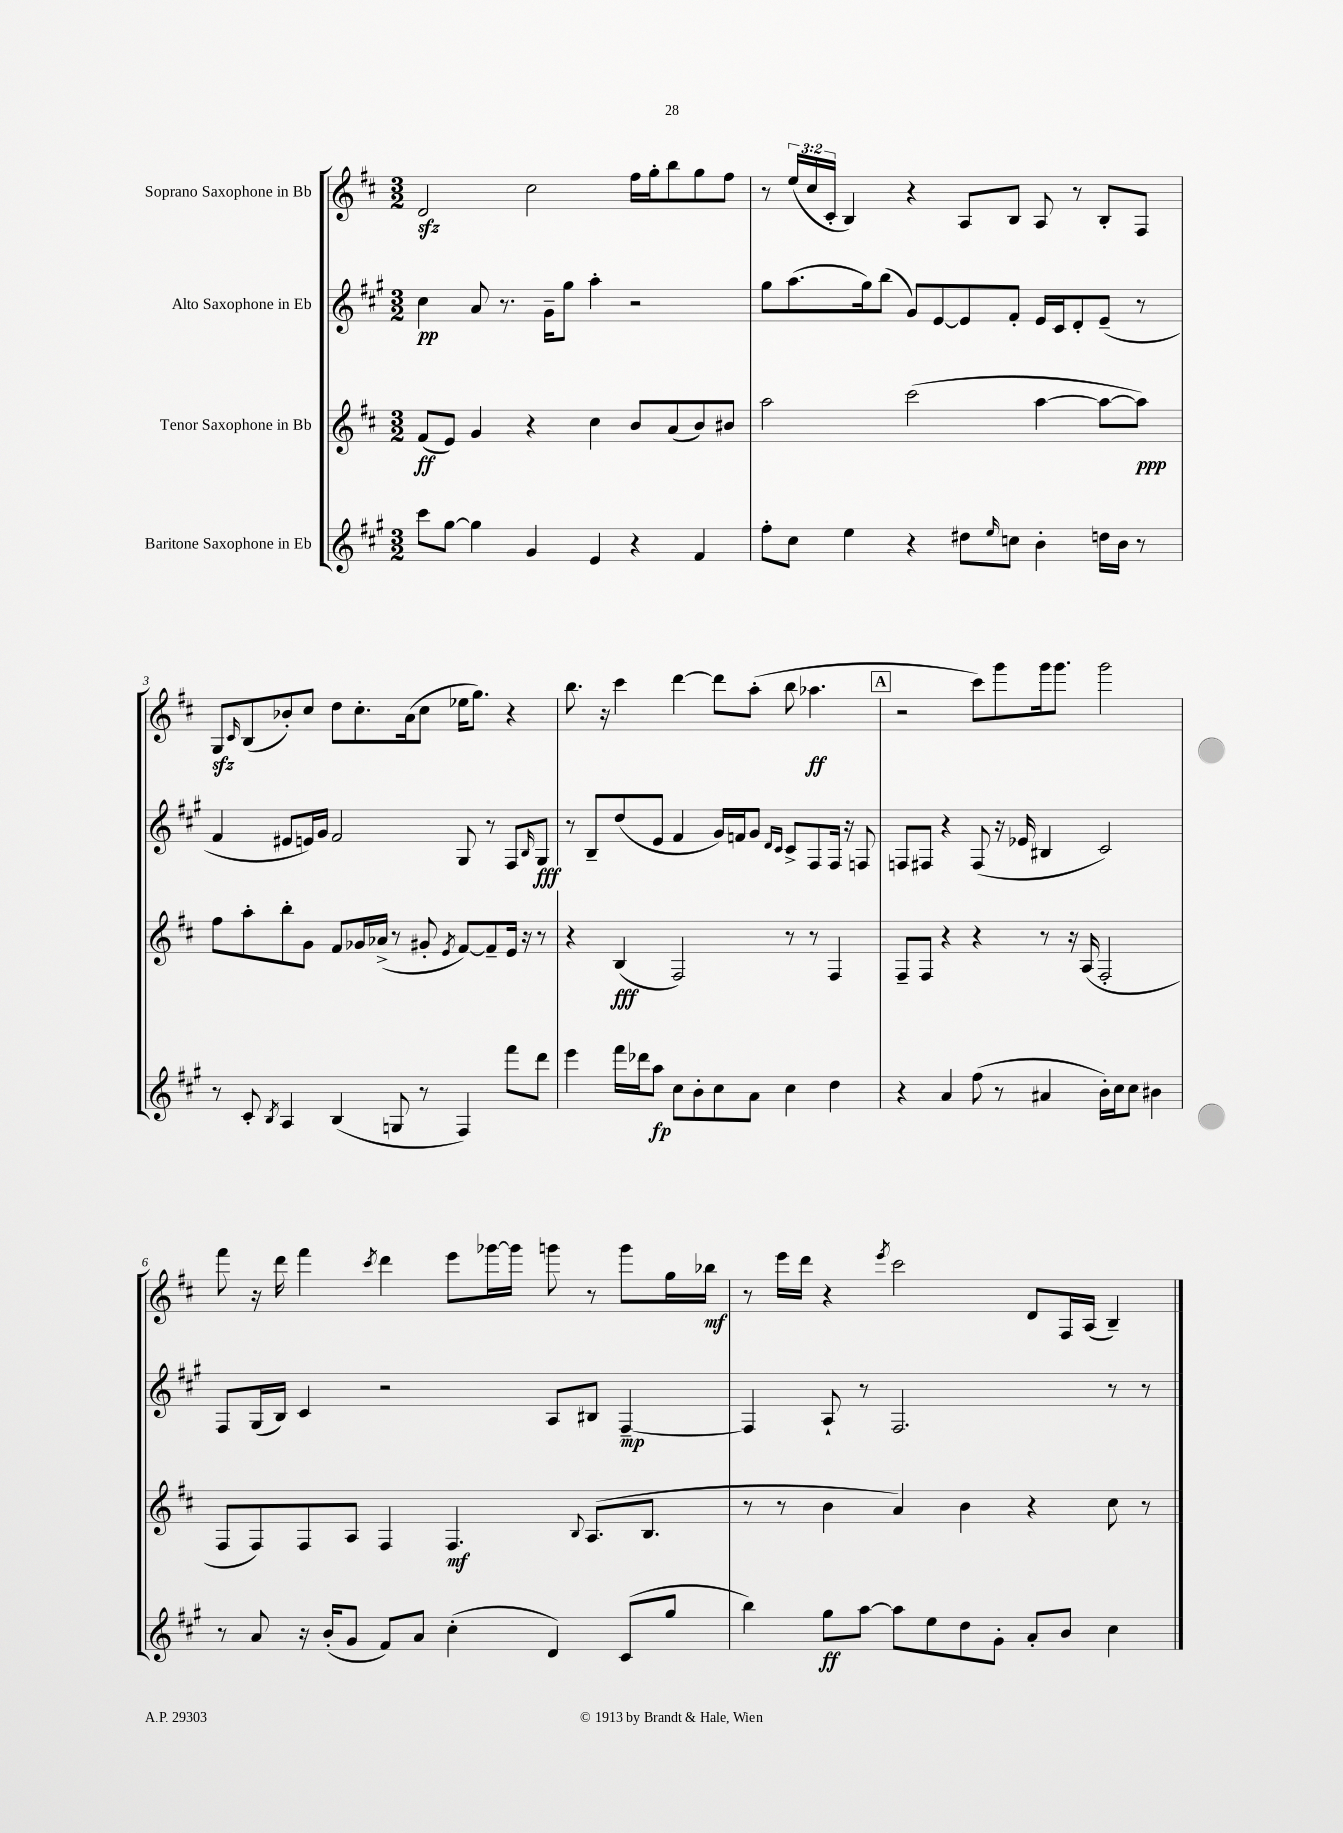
<<
\new StaffGroup <<
\new Staff = "s0" \with { instrumentName = "Soprano Saxophone in Bb" } {
    \clef treble \key d \major \numericTimeSignature \time 3/2 \override Staff.TupletNumber.text = #tuplet-number::calc-fraction-text
    d'2\sfz cis''2 fis''16 g''16-. b''8 g''8 fis''8 |
    r8 \tuplet 3/2 { e''16( cis''16 cis'16-. } b4) r4 a8 b8 a8 r8 b8-. fis8 |
    g8\sfz \grace { cis'16 } b8( bes'8-.) cis''8 d''8 cis''8.-. a'16( cis''8 ees''16 g''8.) r4 |
    b''8. r16 cis'''4 d'''4~ d'''8 a''8-.( b''8 aes''4.\ff |
    \mark \markup { \box "A" } r2 cis'''8) g'''8 g'''16 g'''8. g'''2 |
    fis'''8 r16 d'''16 fis'''4 \acciaccatura { cis'''8 } d'''4 e'''8 ges'''16~ ges'''16 g'''8 r8 g'''8 g''16 bes''16\mf |
    r8 e'''16 d'''16 r4 \acciaccatura { e'''8 } cis'''2 d'8 fis16 a16( b4--) \bar "|." |
}
\new Staff = "s1" \with { instrumentName = "Alto Saxophone in Eb" } {
    \clef treble \key a \major \numericTimeSignature \time 3/2
    cis''4\pp a'8 r8. gis'16-- gis''8 a''4-. r2 |
    gis''8 a''8.( gis''16) b''8( gis'8) e'8~ e'8 fis'8-. e'16 cis'16 d'8-. e'8--( r8 |
    fis'4 eis'8 e'16) gis'16 fis'2 gis8 r8 fis8 \grace { b16 } gis8\fff |
    r8 b8-- d''8( e'8 fis'4 gis'16) f'16 gis'8 \grace { d'16 cis'16 } cis'8-> fis8 fis16 r16 f8 |
    \mark \markup { \box "A" } f8 fis8 r4 fis8( r16 ees'16 bis4 cis'2) |
    fis8 gis16( b16) cis'4 r2 a8 bis8 fis4~--\mp |
    fis4 a8-! r8 fis2. r8 r8 \bar "|." |
}
\new Staff = "s2" \with { instrumentName = "Tenor Saxophone in Bb" } {
    \clef treble \key d \major \numericTimeSignature \time 3/2
    fis'8\ff( e'8) g'4 r4 cis''4 b'8 a'8( b'8) bis'8 |
    a''2 cis'''2( a''4~ a''8~ a''8\ppp) |
    fis''8 a''8-. b''8-. g'8 fis'8 ges'16 aes'16->( r8 gis'8-. \acciaccatura { e'8 } fis'8~) fis'8-- e'16 r16 r8 |
    r4 b4\fff( fis2) r8 r8 fis4 |
    \mark \markup { \box "A" } fis8-- fis8 r4 r4 r8 r16 a16( fis2-. |
    fis8 fis8) fis8 a8 fis4 fis4.\mf \appoggiatura { b8 } a8.( b8. |
    r8 r8 b'4 a'4) b'4 r4 cis''8 r8 \bar "|." |
}
\new Staff = "s3" \with { instrumentName = "Baritone Saxophone in Eb" } {
    \clef treble \key a \major \numericTimeSignature \time 3/2
    cis'''8 gis''8~ gis''4 gis'4 e'4 r4 fis'4 |
    fis''8-. cis''8 e''4 r4 dis''8 \grace { e''16 } c''8 b'4-. d''16 b'16 r8 |
    r8 cis'8-. \acciaccatura { b8 } a4 b4( g8 r8 fis4) fis'''8 d'''8 |
    e'''4 fis'''16 des'''16 a''8\fp cis''8 b'8-. cis''8 a'8 cis''4 d''4 |
    \mark \markup { \box "A" } r4 a'4 fis''8( r8 ais'4 b'16-.) cis''16 cis''8 bis'4 |
    r8 a'8 r16 b'16-.( gis'8 fis'8) a'8 cis''4-.( d'4) cis'8( gis''8 |
    b''4) gis''8\ff a''8~ a''8 e''8 d''8 gis'8-. a'8-. b'8 cis''4 \bar "|." |
}
>>
>>
